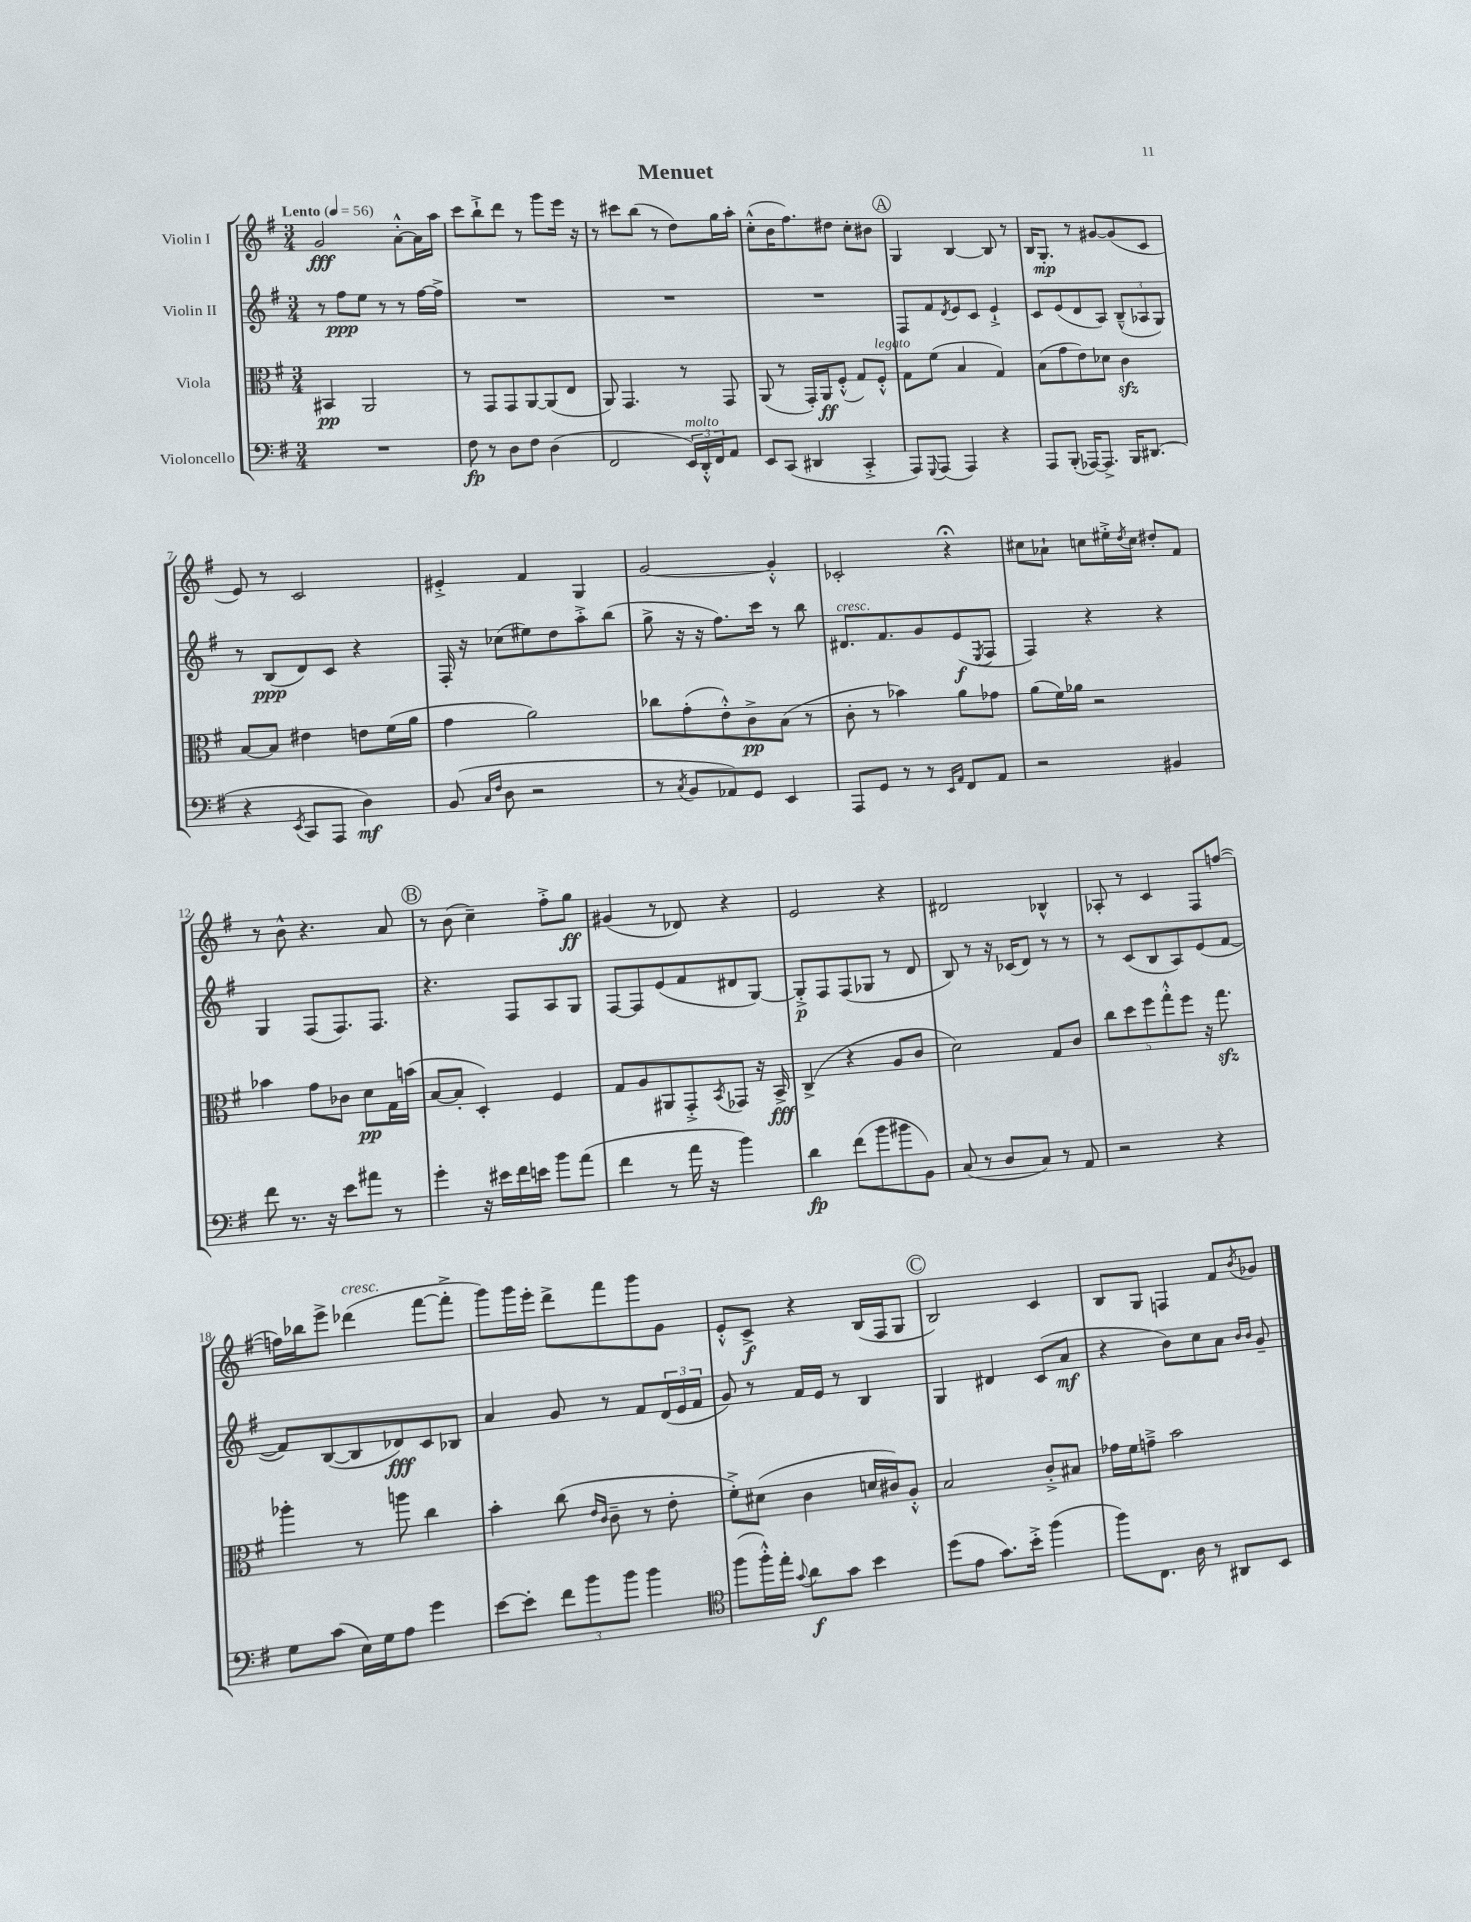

**kern	**kern	**kern	**kern
*staff4	*staff3	*staff2	*staff1
*clefF4	*clefC3	*clefG2	*clefG2
*k[f#]	*k[f#]	*k[f#]	*k[f#]
*M3/4	*M3/4	*M3/4	*M3/4
*MM56	*MM56	*MM56	*MM56
2.r	4BB#	8r	2g
.	.	8ff#	.
.	2AA	8ee	.
.	.	8r	.
.	.	8r	[8a'^^
.	.	[16ff#	16a]
.	.	16ff#^]	16aa
=	=	=	=
8F#	8r	2.r	8ccc
8r	8GG	.	8bb`^
8D	8GG	.	8ddd
8F#	[8AA	.	8r
(4D	(8AA]	.	8ggg
.	8E	.	16eee
.	.	.	16r
=	=	=	=
2FF#	8AA)	2.r	8r
.	4.GG	.	8ccc#
.	.	.	(8bb
.	.	.	8r
24EE)	8r	.	8dd)
24DD'^^	.	.	.
24FF#	.	.	.
8AA	8GG	.	16gg
.	.	.	16aa'
=	=	=	=
8EE	(8AA	2.r	(8cc'^^
(8CC	8r	.	16b
.	.	.	8.ff#)
4DD#	16GG')	.	.
.	16AA	.	.
.	(8F#'^^	.	8dd#
4CC'^	8G)	.	8cc'
.	8F#'^^	.	8b#
=	=	=	=
8AAA)	8G	8F#	4G
8qqGGG	.	.	.
(8AAA	(8f#	8f#	.
.	.	8qd	.
4AAA)	4B	8e	[4B
.	.	8c	.
4r	4G)	4e`^	8B]
.	.	.	8r
=	=	=	=
8AAA	(8B	8c	16B
.	.	.	8.G'
(8BBB'	8g	(8e	.
[16AAA-)	8e)	8d	8r
8.AAA-^]	.	.	.
.	8d-	8A)	[8g#
16BBB	4c	(12B~^^	(8g#]
(8.DD#	.	.	.
.	.	12A-	.
.	.	.	8c
.	.	12G)	.
=	=	=	=
4r	[8B	8r	8e)
.	8B]	(8B	8r
8qEE	.	.	.
8CC	4e#	8d)	2c
8AAA	.	8c	.
4D)	8e	4r	.
.	(16f#	.	.
.	16a	.	.
=	=	=	=
(8BB	4g	16F#'	4e#'^
.	.	16r	.
16qqC	.	.	.
16qqF#	.	.	.
8D	.	(8cc-	.
2r	2a)	8ee#)	4f#
.	.	8dd	.
.	.	8aa'^	4G
.	.	(8bb	.
=	=	=	=
8r	8cc-	8gg^	[2g
8qC	.	.	.
8BB	(8g'	16r	.
.	.	16r	.
8AA-)	8e'^^)	8.ff#)	.
8GG	8c^	.	.
.	.	16ccc	.
4EE	(8B	8r	4g'^^]
.	8r	8bb	.
=	=	=	=
8AAA	8c'	8.d#	2c-'
8GG	8r	.	.
.	.	8.f#	.
8r	4b-)	.	.
8r	.	8g	.
16qqEE	.	.	.
16qqAA	.	.	.
8FF#	8a	(8e	4r;
.	.	8qE	.
8AA	8g-	8F#	.
=	=	=	=
2r	(8a	4F#)	8cc#
.	16f#)	.	8a-`
.	16a-	.	.
.	2r	4r	8cc
.	.	.	16ee#'^
.	.	.	8qdd
.	.	.	16cc
4BB#	.	4r	8dd#'
.	.	.	8f#
=	=	=	=
8f#	4b-	4G	8r
8.r	.	.	8b^^
.	8g	(8F#	4.r
16r	.	.	.
8e	8c-	8.F#)	.
8a#	8d	.	.
.	.	8.F#	.
8r	16G	.	8a
.	(16b	.	.
=	=	=	=
4g'	[8B	4.r	8r
.	8B']	.	(8b
16r	4D')	.	4cc~)
16e#	.	.	.
16f#	.	8F#	.
16e	.	.	.
8b	4F#	8A	8ff#'^
(8a	.	8G	8gg
=	=	=	=
4f#	8G	[8F#	(4g#
.	8A	8F#]	.
8r	8AA#	(8e	8r
16a	8GG'^	8f#	8d-)
16r	.	.	.
.	8qBB	.	.
4b)	8GG-	8d#	4r
.	16r	[8G)	.
.	16BB^	.	.
=	=	=	=
4d	(4C^	8G'^]	2e
.	.	8F#	.
(8f#	4r	(8F#	.
8b	.	8G-	.
8b#	8A	8r	4r
8BB)	8c	8d	.
=	=	=	=
(8C	2d)	8B)	2d#
8r	.	8r	.
8D	.	16r	.
.	.	(16c-	.
8C)	.	8d)	.
8r	8G	8r	4B-^^
8AA	8c	8r	.
=	=	=	=
2r	10cc	8r	8A-'
.	10dd	.	.
.	.	(8c	8r
.	10ff#	.	.
.	.	8B	4c
.	10gg'^^	.	.
.	.	8A)	.
.	10ff#	.	.
4r	16r	(8e	8F#
.	8.gg	.	.
.	.	[8f#	([8ff
=	=	=	=
8G	4aa-'	8f#])	16ff])
.	.	.	16bb-
(8c	.	([8B	8eee^
16E)	8r	8B]	(4ddd-
16G	.	.	.
8A	8aa	8d-)	.
4g	4cc	8c	[8fff#
.	.	8B-	8fff#'^]
=	=	=	=
[8e	4b'	4a	8ggg)
8e']	.	.	16ggg
.	.	.	16eee'
12f#	(8cc	8g	8ddd^
12b	.	.	.
.	16qqe	.	.
.	16qqc	.	.
.	8c~	8r	8fff#
12b	.	.	.
4b	8r	8f#	8ggg
.	8e'	(24d	8g
.	.	24e	.
.	.	24f#	.
=	=	=	=
*clefC4	*	*	*
(8ff#	8f#'^)	8g)	8e'^^
16ff#'^^)	(8d#	8r	8c^
16ee'	.	.	.
8qqg	.	.	.
8a	4c	16f#	4r
.	.	16e	.
8g	.	8r	.
4b	16d	4B	(16B
.	16c#)	.	16F#
.	8A'^^	.	8G
=	=	=	=
(8dd	2B	4G	2B)
8e	.	.	.
8.g)	.	4d#	.
16b'^	.	.	.
(4ff#	8c'^	(8c	4c
.	8B#	8a	.
=	=	=	=
8ff#)	16g-	4r	8B
.	16f#	.	.
8.C	8g~^	.	8G
.	2b	8b)	4F
16A	.	.	.
8r	.	8cc	.
8AA#	.	8a	8f#
.	.	16qqb	.
.	.	16qqb	8qb
8BB	.	8g~	8g-
==	==	==	==
*-	*-	*-	*-
